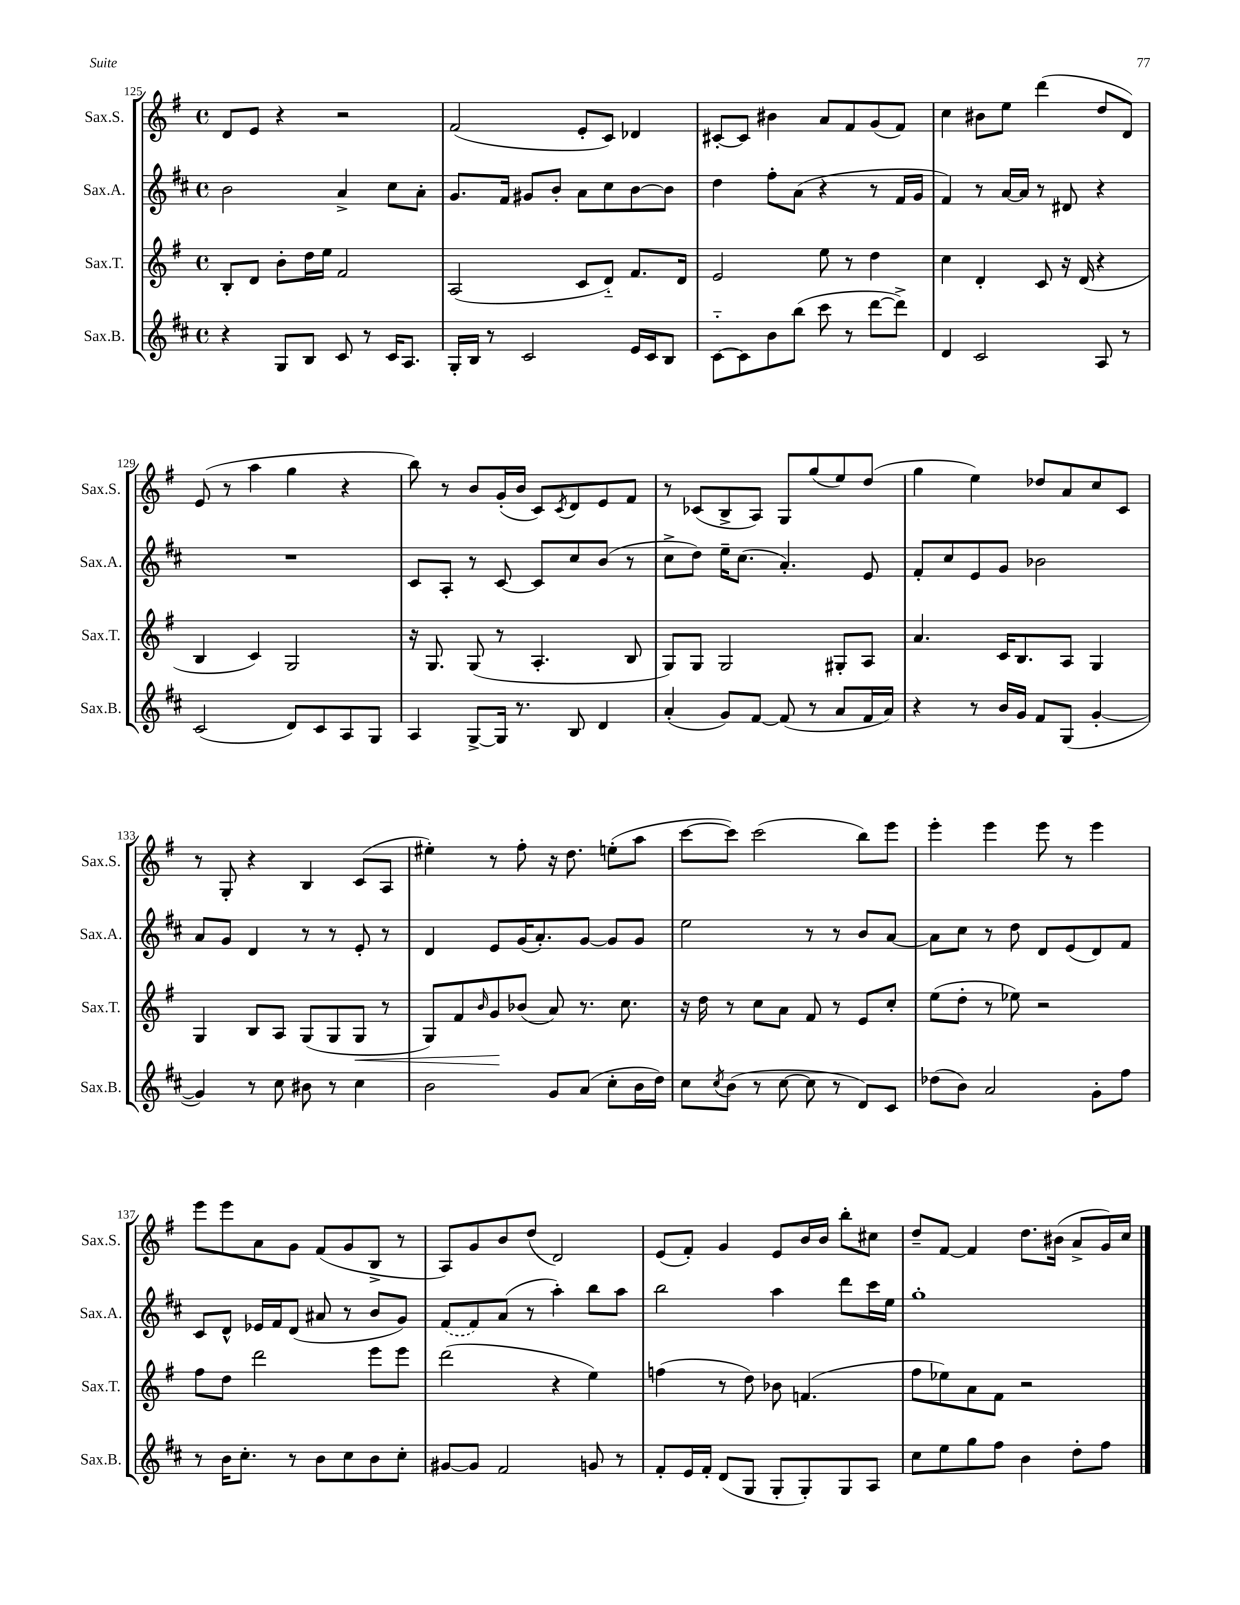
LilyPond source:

<<
\new StaffGroup <<
\new Staff = "s0" \with { instrumentName = "Sax.S." shortInstrumentName = "Sax.S." } {
    \clef treble \key g \major \defaultTimeSignature \time 4/4
    d'8 e'8 r4 r2 |
    fis'2( e'8-. c'8) des'4 |
    cis'8~-. cis'8 bis'4 a'8 fis'8 g'8( fis'8) |
    c''4 bis'8 e''8 d'''4( d''8 d'8) |
    e'8( r8 a''4 g''4 r4 |
    b''8) r8 b'8 g'16-.( b'16 c'8) \acciaccatura { c'8 } d'8 e'8 fis'8 |
    r8 ces'8( b8-> a8) g8 g''8( e''8) d''8( |
    g''4 e''4) des''8 a'8 c''8 c'8 |
    r8 g8-. r4 b4 c'8( a8 |
    eis''4-.) r8 fis''8-. r16 d''8. e''8-.( a''8 |
    c'''8~ c'''8) c'''2( b''8) e'''8 |
    e'''4-. e'''4 e'''8 r8 e'''4 |
    e'''8 e'''8 a'8 g'8 fis'8( g'8 b8-> r8 |
    a8) g'8 b'8 d''8( d'2) |
    e'8( fis'8-.) g'4 e'8 b'16 b'16 b''8-. cis''8 |
    d''8-- fis'8~ fis'4 d''8. bis'16( a'8-> g'16) c''16 \bar "|." |
}
\new Staff = "s1" \with { instrumentName = "Sax.A." shortInstrumentName = "Sax.A." } {
    \clef treble \key d \major \defaultTimeSignature \time 4/4
    b'2 a'4-> cis''8 a'8-. |
    g'8. fis'16 gis'8 b'8-. a'8 cis''8 b'8~ b'8 |
    d''4 fis''8-. a'8( r4 r8 fis'16 g'16 |
    fis'4) r8 a'16~ a'16 r8 dis'8 r4 |
    R1 |
    cis'8 a8-. r8 cis'8~ cis'8 cis''8 b'8( r8 |
    cis''8-> d''8) e''16-- cis''8.( a'4.-.) e'8 |
    fis'8-. cis''8 e'8 g'8 bes'2 |
    a'8 g'8 d'4 r8 r8 e'8-. r8 |
    d'4 e'8 g'16( a'8.-.) g'8~ g'8 g'8 |
    e''2 r8 r8 b'8 a'8~ |
    a'8 cis''8 r8 d''8 d'8 e'8( d'8) fis'8 |
    cis'8 d'8-^ ees'16 fis'16 d'8( ais'8 r8 b'8 g'8) |
    \once \slurDashed fis'8( fis'8) a'8( r8 a''4-.) b''8 a''8 |
    b''2 a''4 d'''8 cis'''16 e''16 |
    g''1-. \bar "|." |
}
\new Staff = "s2" \with { instrumentName = "Sax.T." shortInstrumentName = "Sax.T." } {
    \clef treble \key g \major \defaultTimeSignature \time 4/4
    b8-. d'8 b'8-. d''16 e''16 fis'2 |
    a2( c'8 d'8-_) fis'8. d'16 |
    e'2 e''8 r8 d''4 |
    c''4 d'4-. c'8 r16 d'16( r4 |
    b4 c'4) g2 |
    r16 g8. g8( r8 a4.-. b8 |
    g8) g8 g2 gis8-. a8 |
    a'4. c'16 b8. a8 g4 |
    g4 b8 a8 g8( g8 g8\< r8 |
    g8) fis'8 \grace { b'16 } g'8\! bes'8( a'8) r8. c''8. |
    r16 d''16 r8 c''8 a'8 fis'8 r8 e'8 c''8-. |
    e''8( d''8-. r8 ees''8) r2 |
    fis''8 d''8 d'''2 e'''8 e'''8 |
    d'''2( r4 e''4) |
    f''4( r8 d''8) bes'8 f'4.( |
    fis''8 ees''8) a'8 fis'8 r2 \bar "|." |
}
\new Staff = "s3" \with { instrumentName = "Sax.B." shortInstrumentName = "Sax.B." } {
    \clef treble \key d \major \defaultTimeSignature \time 4/4
    r4 g8 b8 cis'8 r8 cis'16 a8. |
    g16-. b16 r8 cis'2 e'16 cis'16 b8 |
    cis'8~-_ cis'8 b'8 b''8( cis'''8 r8 d'''8~ d'''8->) |
    d'4 cis'2 a8 r8 |
    cis'2( d'8) cis'8 a8 g8 |
    a4 g8~-> g16 r8. b8 d'4 |
    a'4-.( g'8) fis'8~ fis'8( r8 a'8 fis'16 a'16) |
    r4 r8 b'16 g'16 fis'8 g8( g'4~-. |
    g'4) r8 cis''8 bis'8 r8 cis''4 |
    b'2 g'8 a'8( cis''8-. b'16 d''16) |
    cis''8 \acciaccatura { cis''8 } b'8( r8 cis''8~ cis''8 r8 d'8) cis'8 |
    des''8( b'8) a'2 g'8-. fis''8 |
    r8 b'16 cis''8.-. r8 b'8 cis''8 b'8 cis''8-. |
    gis'8~ gis'8 fis'2 g'8 r8 |
    fis'8-. e'16 fis'16-. d'8( g8 g8-. g8-.) g8 a8 |
    cis''8 e''8 g''8 fis''8 b'4 d''8-. fis''8 \bar "|." |
}
>>
>>
\layout { \context { \Score currentBarNumber = #125 } }
